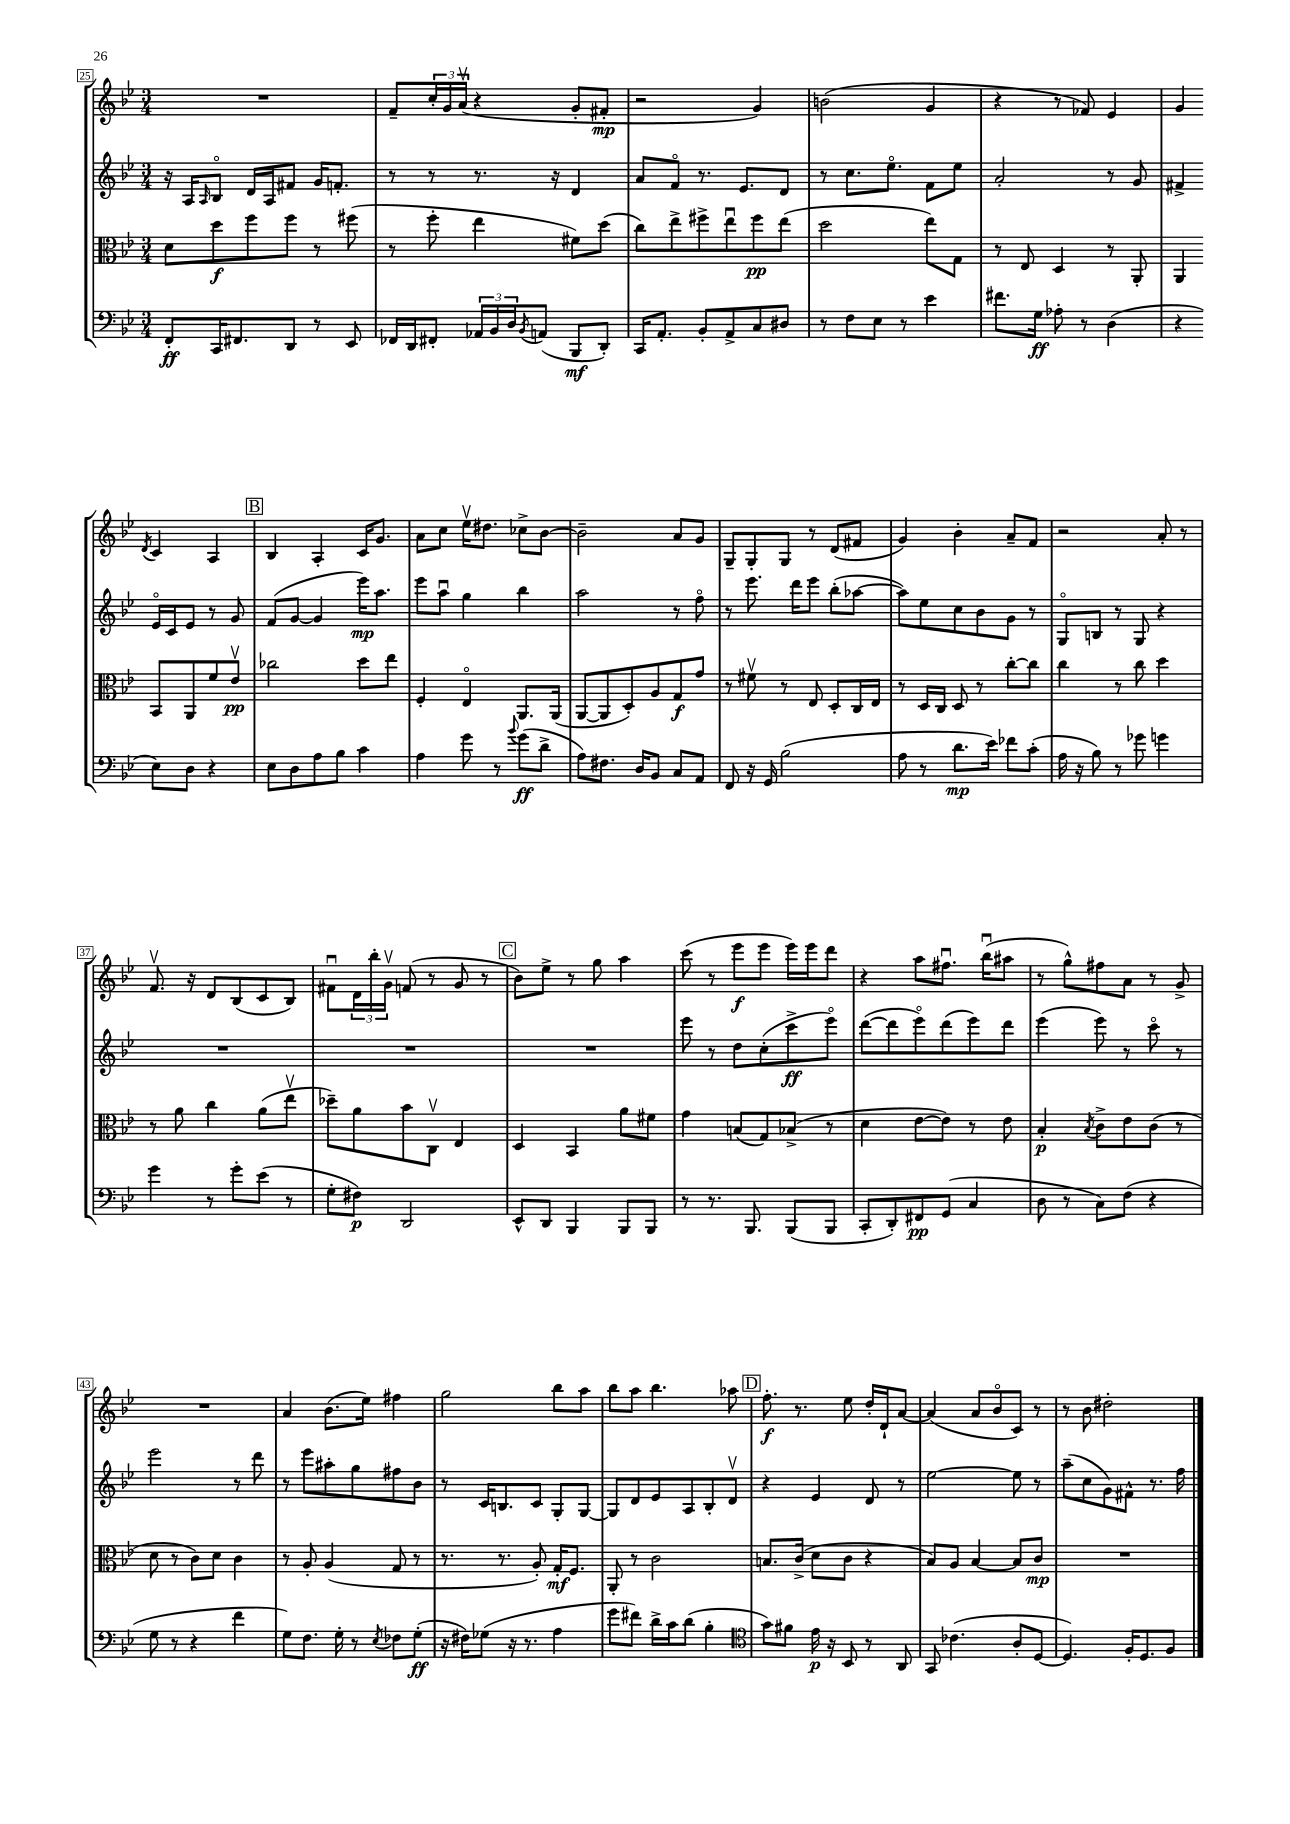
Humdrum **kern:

**kern	**dynam	**kern	**dynam	**kern	**dynam	**kern	**dynam
*part4	*part4	*part3	*part3	*part2	*part2	*part1	*part1
*staff4	*staff4	*staff3	*staff3	*staff2	*staff2	*staff1	*staff1
*clefF4	*	*clefC3	*	*clefG2	*	*clefG2	*
*k[b-e-]	*	*k[b-e-]	*	*k[b-e-]	*	*k[b-e-]	*
*M3/4	*	*M3/4	*	*M3/4	*	*M3/4	*
=25	=25	=25	=25	=25	=25	=25	=25
8FF'/L	ff	8d\L	.	16r	.	2.r	.
.	.	.	.	16A/KL	.	.	.
.	.	.	.	16qqA/	.	.	.
16CC/K	.	8dd\	f	8B-/J	.	.	.
8.FF#X/	.	.	.	.	.	.	.
.	.	8ff\	.	16d/LL	.	.	.
.	.	.	.	16A/J	.	.	.
8DD/J	.	8ff\J	.	8f#X/J	.	.	.
8r	.	8r	.	16g/KL	.	.	.
.	.	.	.	8.fn'/J	.	.	.
8EE-/	.	(8ff#X\	.	.	.	.	.
=26	=26	=26	=26	=26	=26	=26	=26
16FF-X/LL	.	8r	.	8r	.	8f~/L	.
16DD/J	.	.	.	.	.	.	.
8FF#X'/J	.	8ff'\	.	8r	.	24cc'/L	.
.	.	.	.	.	.	24g/	.
.	.	.	.	.	.	(24av/JJ	.
24AA-X/LL	.	4ee-\	.	8.r	.	4r	.
24BB-/	.	.	.	.	.	.	.
24D/J	.	.	.	.	.	.	.
8qBB-/	.	.	.	.	.	.	.
(8AAn/J	.	.	.	.	.	.	.
.	.	.	.	16r	.	.	.
8BBB-/L	mf	8f#X\L)	.	4d/	.	8g'/L	.
8DD'/J)	.	(8dd\J	.	.	.	8f#X'/J	mp
=27	=27	=27	=27	=27	=27	=27	=27
16CC/KL	.	8cc\L)	.	8a/L	.	2r	.
8.AA'/J	.	.	.	.	.	.	.
.	.	8ee-^\	.	8f/J	.	.	.
8BB-'/L	.	8ff#X^\	.	8.r	.	.	.
8AA^/	.	8ee-u\	.	.	.	.	.
.	.	.	.	8.e-/L	.	.	.
8C/	.	8ff#\	pp	.	.	4g/)	.
8D#X/J	.	(8ee-\J	.	8d/J	.	.	.
=28	=28	=28	=28	=28	=28	=28	=28
8r	.	2dd\	.	8r	.	(2bn\	.
8F\L	.	.	.	8.cc\L	.	.	.
8E-\J	.	.	.	.	.	.	.
.	.	.	.	8.ee-\J	.	.	.
8r	.	.	.	.	.	.	.
4e-\	.	8ee-\L)	.	8f\L	.	4g/	.
.	.	8G\J	.	8ee-\J	.	.	.
=29	=29	=29	=29	=29	=29	=29	=29
8.f#X\L	.	8r	.	2a'/	.	4r	.
.	.	8E-/	.	.	.	.	.
16G\Jk	ff	.	.	.	.	.	.
8A-X'\	.	4D/	.	.	.	8r	.
8r	.	.	.	.	.	8f-X/)	.
(4D\	.	8r	.	8r	.	4e-/	.
.	.	8AA'/	.	8g/	.	.	.
=30	=30	=30	=30	=30	=30	=30	=30
4r	.	4AA/	.	4f#X^/	.	4g/	.
.	.	.	.	.	.	8qd/	.
8E-\L)	.	8BB-/L	.	16e-/LL	.	4c/	.
.	.	.	.	16c/J	.	.	.
8D\J	.	8AA/	.	8e-/J	.	.	.
4r	.	8f/	.	8r	.	4A/	.
.	.	8e-v/J	pp	8g/	.	.	.
!!LO:LB:g=z
!!LO:REH:place=s1:t=B
=31	=31	=31	=31	=31	=31	=31	=31
8E-\L	.	2cc-X\	.	(8f/L	.	4B-/	.
8D\	.	.	.	[8g/J	.	.	.
8A\	.	.	.	4g/]	.	4A'/	.
8B-\J	.	.	.	.	.	.	.
4c\	.	8dd\L	.	16eee-\KL)	mp	16c/KL	.
.	.	.	.	8.aa\J	.	8.g/J	.
.	.	8ee-\J	.	.	.	.	.
=32	=32	=32	=32	=32	=32	=32	=32
4A\	.	4F'/	.	8eee-\L	.	8a\L	.
.	.	.	.	8aau\J	.	8cc\J	.
8g\	.	4E-/	.	4gg\	.	16ee-v\KL	.
.	.	.	.	.	.	8.dd#X\J	.
8r	.	.	.	.	.	.	.
8qqb-/	.	.	.	.	.	.	.
(8g\L	ff	8.AA/L	.	4bb-\	.	8cc-X^\L	.
8d^\J	.	.	.	.	.	[8b-\J	.
.	.	(16AA/Jk	.	.	.	.	.
=33	=33	=33	=33	=33	=33	=33	=33
8A\L)	.	[8AA/L	.	2aa\	.	2b-~\]	.
8.F#X\J	.	8AA/]	.	.	.	.	.
.	.	8D'/)	.	.	.	.	.
16D/KL	.	.	.	.	.	.	.
8BB-/J	.	8A/	.	.	.	.	.
8C/L	.	8G/	f	8r	.	8a/L	.
8AA/J	.	8g/J	.	8ff\	.	8g/J	.
=34	=34	=34	=34	=34	=34	=34	=34
8FF/	.	8r	.	8r	.	8G~/L	.
16r	.	8f#Xv\	.	8.eee-\	.	8G'/	.
16GG/	.	.	.	.	.	.	.
(2B-\	.	8r	.	.	.	8G/J	.
.	.	.	.	16ddd\KL	.	.	.
.	.	8E-/	.	8eee-\J	.	8r	.
.	.	8D'/L	.	(8bb-'\L	.	(8d/L	.
.	.	16C/L	.	[8aa-X\J	.	8f#X/J	.
.	.	16E-/JJ	.	.	.	.	.
=35	=35	=35	=35	=35	=35	=35	=35
8A\	.	8r	.	8aa-\L])	.	4g/)	.
8r	.	16D/LL	.	8ee-\	.	.	.
.	.	16C/JJ	.	.	.	.	.
8.d\L	mp	8D/	.	8cc\	.	4b-'\	.
.	.	8r	.	8b-\	.	.	.
16e-\Jk)	.	.	.	.	.	.	.
8f-X\L	.	[8cc'\L	.	8g\J	.	8a~/L	.
(8c'\J	.	8cc\J]	.	8r	.	8f/J	.
=36	=36	=36	=36	=36	=36	=36	=36
16A\	.	4cc\	.	8G/L	.	2r	.
16r	.	.	.	.	.	.	.
8B-\)	.	.	.	8Bn/J	.	.	.
8r	.	8r	.	8r	.	.	.
8g-X\	.	8cc\	.	8G/	.	.	.
4gn\	.	4dd\	.	4r	.	8a'/	.
.	.	.	.	.	.	8r	.
!!LO:LB:g=z
=37	=37	=37	=37	=37	=37	=37	=37
4g\	.	8r	.	2.r	.	8.fv/	.
.	.	8a\	.	.	.	.	.
.	.	.	.	.	.	16r	.
8r	.	4cc\	.	.	.	8d/L	.
8g'\L	.	.	.	.	.	(8B-/	.
(8e-\J	.	(8a\L	.	.	.	8c/	.
8r	.	8ee-v\J	.	.	.	8B-/J)	.
=38	=38	=38	=38	=38	=38	=38	=38
8G'\L	.	8dd-X~\L)	.	2.r	.	8f#Xu\L	.
8F#X\J)	p	8a\	.	.	.	24d\L	.
.	.	.	.	.	.	24bb-'\	.
.	.	.	.	.	.	24gv\JJ	.
2DD/	.	8b-\	.	.	.	(8fn/	.
.	.	8Cv\J	.	.	.	8r	.
.	.	4E-/	.	.	.	8g/	.
.	.	.	.	.	.	8r	.
!!LO:REH:place=s1:t=C
=39	=39	=39	=39	=39	=39	=39	=39
8EE-^^/L	.	4D/	.	2.r	.	8b-\L)	.
8DD/J	.	.	.	.	.	8ee-^\J	.
4BBB-/	.	4BB-/	.	.	.	8r	.
.	.	.	.	.	.	8gg\	.
8BBB-/L	.	8a\L	.	.	.	4aa\	.
8BBB-/J	.	8f#X\J	.	.	.	.	.
=40	=40	=40	=40	=40	=40	=40	=40
8r	.	4g\	.	8eee-\	.	(8ccc\	.
8.r	.	.	.	8r	.	8r	.
.	.	(8Bn/L	.	8dd\L	.	8eee-\L	f
8.BBB-/	.	.	.	.	.	.	.
.	.	8G/)	.	(8cc'\	.	8eee-\J	.
(8BBB-/L	.	(8B-X^/J	.	8ccc^\	ff	16eee-\LL)	.
.	.	.	.	.	.	16eee-\J	.
8BBB-/J	.	8r	.	8eee-\J)	.	8ddd\J	.
=41	=41	=41	=41	=41	=41	=41	=41
8CC'/L	.	4d\	.	([8ddd\L	.	4r	.
8DD'/)	.	.	.	8ddd\]	.	.	.
8FF#X/	pp	[8e-\L	.	8eee-\)	.	8aa\L	.
(8GG/J	.	8e-\J])	.	(8ddd\	.	8.ff#Xu\J	.
4C/	.	8r	.	8eee-\)	.	.	.
.	.	.	.	.	.	(16bb-u\KL	.
.	.	8e-\	.	8ddd\J	.	8aa#X\J	.
=42	=42	=42	=42	=42	=42	=42	=42
8D\	.	4B-'/	p	(4eee-\	.	8r	.
8r	.	.	.	.	.	8gg^^\L)	.
.	.	8qB-/	.	.	.	.	.
8C\L)	.	8c^\L	.	8eee-\)	.	8ff#X\	.
(8F\J	.	8e-\	.	8r	.	8a\J	.
4r	.	(8c\J	.	8ccc\	.	8r	.
.	.	8r	.	8r	.	8g^/	.
!!LO:LB:g=z
=43	=43	=43	=43	=43	=43	=43	=43
8G\	.	8d\	.	2eee-\	.	2.r	.
8r	.	8r	.	.	.	.	.
4r	.	8c\L)	.	.	.	.	.
.	.	8d\J	.	.	.	.	.
4f\	.	4c\	.	8r	.	.	.
.	.	.	.	8ddd\	.	.	.
=44	=44	=44	=44	=44	=44	=44	=44
8G\L)	.	8r	.	8r	.	4a/	.
8.F\J	.	8A'/	.	8eee-\L	.	.	.
.	.	(4A/	.	8aa#X'\	.	(8.b-\L	.
16G'\	.	.	.	.	.	.	.
8r	.	.	.	8gg\	.	.	.
.	.	.	.	.	.	16ee-\Jk)	.
8qE-/	.	.	.	.	.	.	.
8F-X\L	.	8G/	.	8ff#X\	.	4ff#X\	.
(8G'\J	ff	8r	.	8b-\J	.	.	.
=45	=45	=45	=45	=45	=45	=45	=45
16r	.	8.r	.	8r	.	2gg\	.
16F#X\KL)	.	.	.	.	.	.	.
(8G-X\J	.	.	.	16c/KL	.	.	.
.	.	8.r	.	8.Bn/	.	.	.
16r	.	.	.	.	.	.	.
8.r	.	.	.	.	.	.	.
.	.	8A'/)	.	8c/J	.	.	.
4A\	.	16G'/KL	mf	8G'/L	.	8bb-\L	.
.	.	8.F/J	.	.	.	.	.
.	.	.	.	[8G/J	.	8aa\J	.
=46	=46	=46	=46	=46	=46	=46	=46
8g\L	.	8AA'/	.	8G/L]	.	8bb-\L	.
8f#X\J)	.	8r	.	8d/	.	8aa\J	.
16d^\LL	.	2c\	.	8e-/	.	4.bb-\	.
16c\J	.	.	.	.	.	.	.
(8d\J	.	.	.	8A/	.	.	.
4B-'\	.	.	.	8B-'/	.	.	.
.	.	.	.	8dv/J	.	8aa-X\	.
!!LO:REH:place=s1:t=D
=47	=47	=47	=47	=47	=47	=47	=47
*clefC4	*	*	*	*	*	*	*
8g\L)	.	8.Bn/L	.	4r	.	8.ff'\	f
8f#X\J	.	.	.	.	.	.	.
.	.	(16c^/Jk	.	.	.	8.r	.
16e-\	p	8d\L	.	4e-/	.	.	.
16r	.	.	.	.	.	.	.
8BB-/	.	8c\J	.	.	.	8ee-\	.
8r	.	4r	.	8d/	.	16dd'/LL	.
.	.	.	.	.	.	16d`/J	.
8AA/	.	.	.	8r	.	[8a/J	.
=48	=48	=48	=48	=48	=48	=48	=48
8GG/	.	8B-/L)	.	[2ee-\	.	(4a/]	.
(4.c-X\	.	8A/J	.	.	.	.	.
.	.	[4B-/	.	.	.	8a/L	.
.	.	.	.	.	.	8b-/	.
8A'/L	.	8B-/L]	.	8ee-\]	.	8c/J)	.
[8D/J	.	8c/J	mp	8r	.	8r	.
=49	=49	=49	=49	=49	=49	=49	=49
4.D/])	.	2.r	.	(8aa~\L	.	8r	.
.	.	.	.	8cc\	.	8b-\	.
.	.	.	.	8g\)	.	2dd#X'\	.
16F'/KL	.	.	.	8f#X^^\J	.	.	.
8.D/	.	.	.	.	.	.	.
.	.	.	.	8.r	.	.	.
8F/J	.	.	.	.	.	.	.
.	.	.	.	16ff\	.	.	.
==	==	==	==	==	==	==	==
*-	*-	*-	*-	*-	*-	*-	*-
